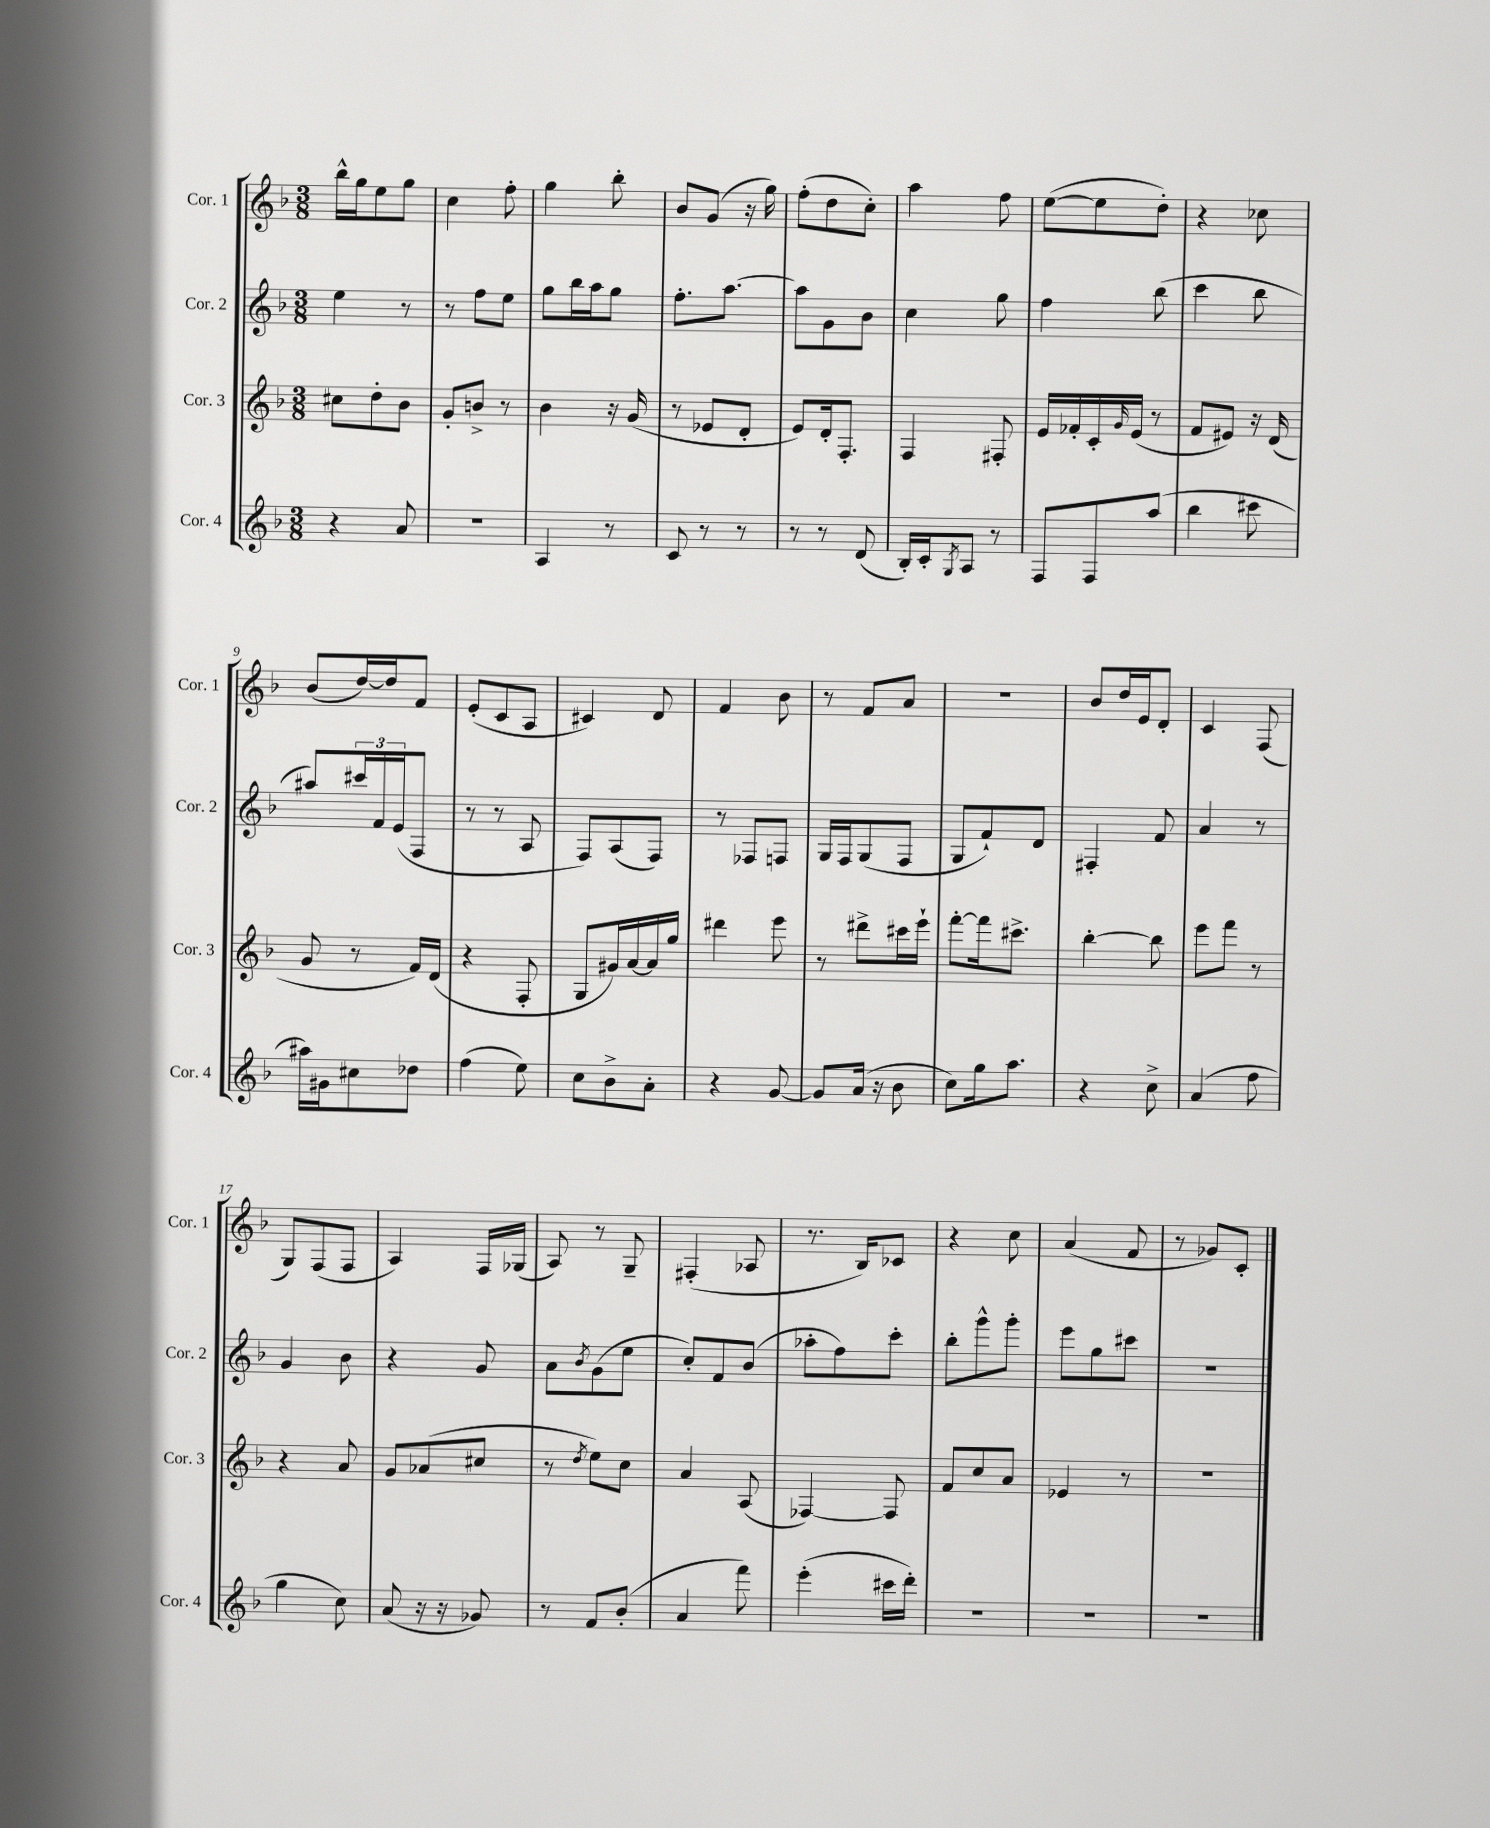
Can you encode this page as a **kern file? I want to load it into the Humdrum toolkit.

**kern	**kern	**kern	**kern
*part4	*part3	*part2	*part1
*staff4	*staff3	*staff2	*staff1
*I"Cor. 4	*I"Cor. 3	*I"Cor. 2	*I"Cor. 1
*I'Cor. 4	*I'Cor. 3	*I'Cor. 2	*I'Cor. 1
*clefG2	*clefG2	*clefG2	*clefG2
*k[b-]	*k[b-]	*k[b-]	*k[b-]
*M3/8	*M3/8	*M3/8	*M3/8
=1	=1	=1	=1
4r	8cc#X\L	4ee\	16bb-^^\LL
.	.	.	16gg\J
.	8dd'\	.	8ee\
8a/	8b-\J	8r	8gg\J
=2	=2	=2	=2
4.r	8g'/L	8r	4cc\
.	8bn^/J	8ff\L	.
.	8r	8ee\J	8ff'\
=3	=3	=3	=3
4A/	4b-\	8gg\L	4gg\
.	.	16bb-\L	.
.	.	16aa\J	.
8r	16r	8gg\J	8bb-'\
.	(16g/	.	.
=4	=4	=4	=4
8c/	8r	8.ff'\L	8b-/L
8r	8e-X/L	.	(8g/J
.	.	[8.aa\J	.
8r	8d'/J	.	16r
.	.	.	16gg\)
=5	=5	=5	=5
8r	8e/L)	8aa\L]	(8ff'\L
8r	16d'/k	8g\	8dd\
.	8.F'/J	.	.
(8d/	.	8b-\J	8cc'\J)
=6	=6	=6	=6
16B-'/LL)	4F/	4cc\	4aa\
16c'/J	.	.	.
8qG/	.	.	.
8A/J	.	.	.
8r	8F#X'/	8gg\	8ff\
=7	=7	=7	=7
8F/L	16e/LL	4ff\	([8ee\L
.	16f-X'/	.	.
8F/	16c'/	.	8ee\]
.	16qqg/	.	.
.	(16e/JJ	.	.
(8aa/J	8r	(8bb-\	8dd'\J)
=8	=8	=8	=8
4bb-\	8f/L	4ccc\	4r
.	8e#X/J)	.	.
8ccc#X\	16r	8bb-\	8cc-X\
.	(16d/	.	.
!!LO:LB:g=z
=9	=9	=9	=9
16aa#X\LL)	8g/	8aa#X/L)	(8b-/L
16g#X\J	.	.	.
8cc#X\	8r	24ccc#X/L	[16dd/L)
.	.	24f/	.
.	.	.	16dd/J]
.	.	(24e/J	.
8dd-X\J	16f/LL)	8F/J	8f/J
.	(16d/JJ	.	.
=10	=10	=10	=10
(4ff\	4r	8r	(8e'/L
.	.	8r	8c/
8ee\)	8F'/	8A/	8A/J
=11	=11	=11	=11
8cc\L	8G/L	8F/L)	4c#X/)
8b-^\	16g#X/L)	(8A/	.
.	[16a/	.	.
8a'\J	16a/]	8F/J)	8d/
.	16gg/JJ	.	.
=12	=12	=12	=12
4r	4ddd#X\	8r	4f/
.	.	8F-X/L	.
[8g/	8eee\	8Fn/J	8b-\
=13	=13	=13	=13
8g/L]	8r	16G/LL	8r
.	.	16F/J	.
(16a/Jk	8ddd#X^\L	(8G/	8f/L
16r	.	.	.
8b-\	16ccc#X\L	8F/J	8a/J
.	16eee`\JJ	.	.
=14	=14	=14	=14
8cc\L)	[8fff'\L	8G/L	4.r
16gg\k	16fff\k]	8f`/)	.
8.aa\J	8.ccc#X^\J	.	.
.	.	8d/J	.
=15	=15	=15	=15
4r	[4bb-'\	4F#X'/	8b-/L
.	.	.	16dd/L
.	.	.	16e/J
8cc^\	8bb-\]	8f/	8d'/J
=16	=16	=16	=16
(4a/	8eee\L	4a/	4c/
.	8fff\J	.	.
8ff\	8r	8r	(8F/
!!LO:LB:g=z
=17	=17	=17	=17
4gg\	4r	4g/	8G/L)
.	.	.	(8F/
8cc\)	8a/	8b-\	8F/J
=18	=18	=18	=18
(8a/	8g/L	4r	4A/)
16r	(8a-X/	.	.
16r	.	.	.
8g-X/)	8cc#X/J	8g/	16F/LL
.	.	.	(16G-X/JJ
=19	=19	=19	=19
8r	8r	8a\L	8A/)
.	8qdd/	8qb-/	.
8f/L	8ee\L)	(8g\	8r
(8b-'/J	8cc\J	8ee\J	8G~/
=20	=20	=20	=20
4a/	4a/	8cc'/L)	(4F#X'/
.	.	8f/	.
8fff\)	(8A/	(8b-/J	8A-X/
=21	=21	=21	=21
(4eee'\	[4F-X/)	8aa-X'\L	8.r
.	.	8ff\)	.
.	.	.	16B-/KL)
16ccc#X\LL	8F-/]	8ccc'\J	8c-X/J
16ddd'\JJ)	.	.	.
=22	=22	=22	=22
4.r	8f/L	8bb-'\L	4r
.	8cc/	8ggg^^\	.
.	8a/J	8ggg'\J	8cc\
=23	=23	=23	=23
4.r	4e-X/	8eee\L	(4a/
.	.	8gg\	.
.	8r	8ccc#X\J	8f/
=24	=24	=24	=24
4.r	4.r	4.r	8r
.	.	.	8g-X/L)
.	.	.	8c'/J
==	==	==	==
*-	*-	*-	*-
